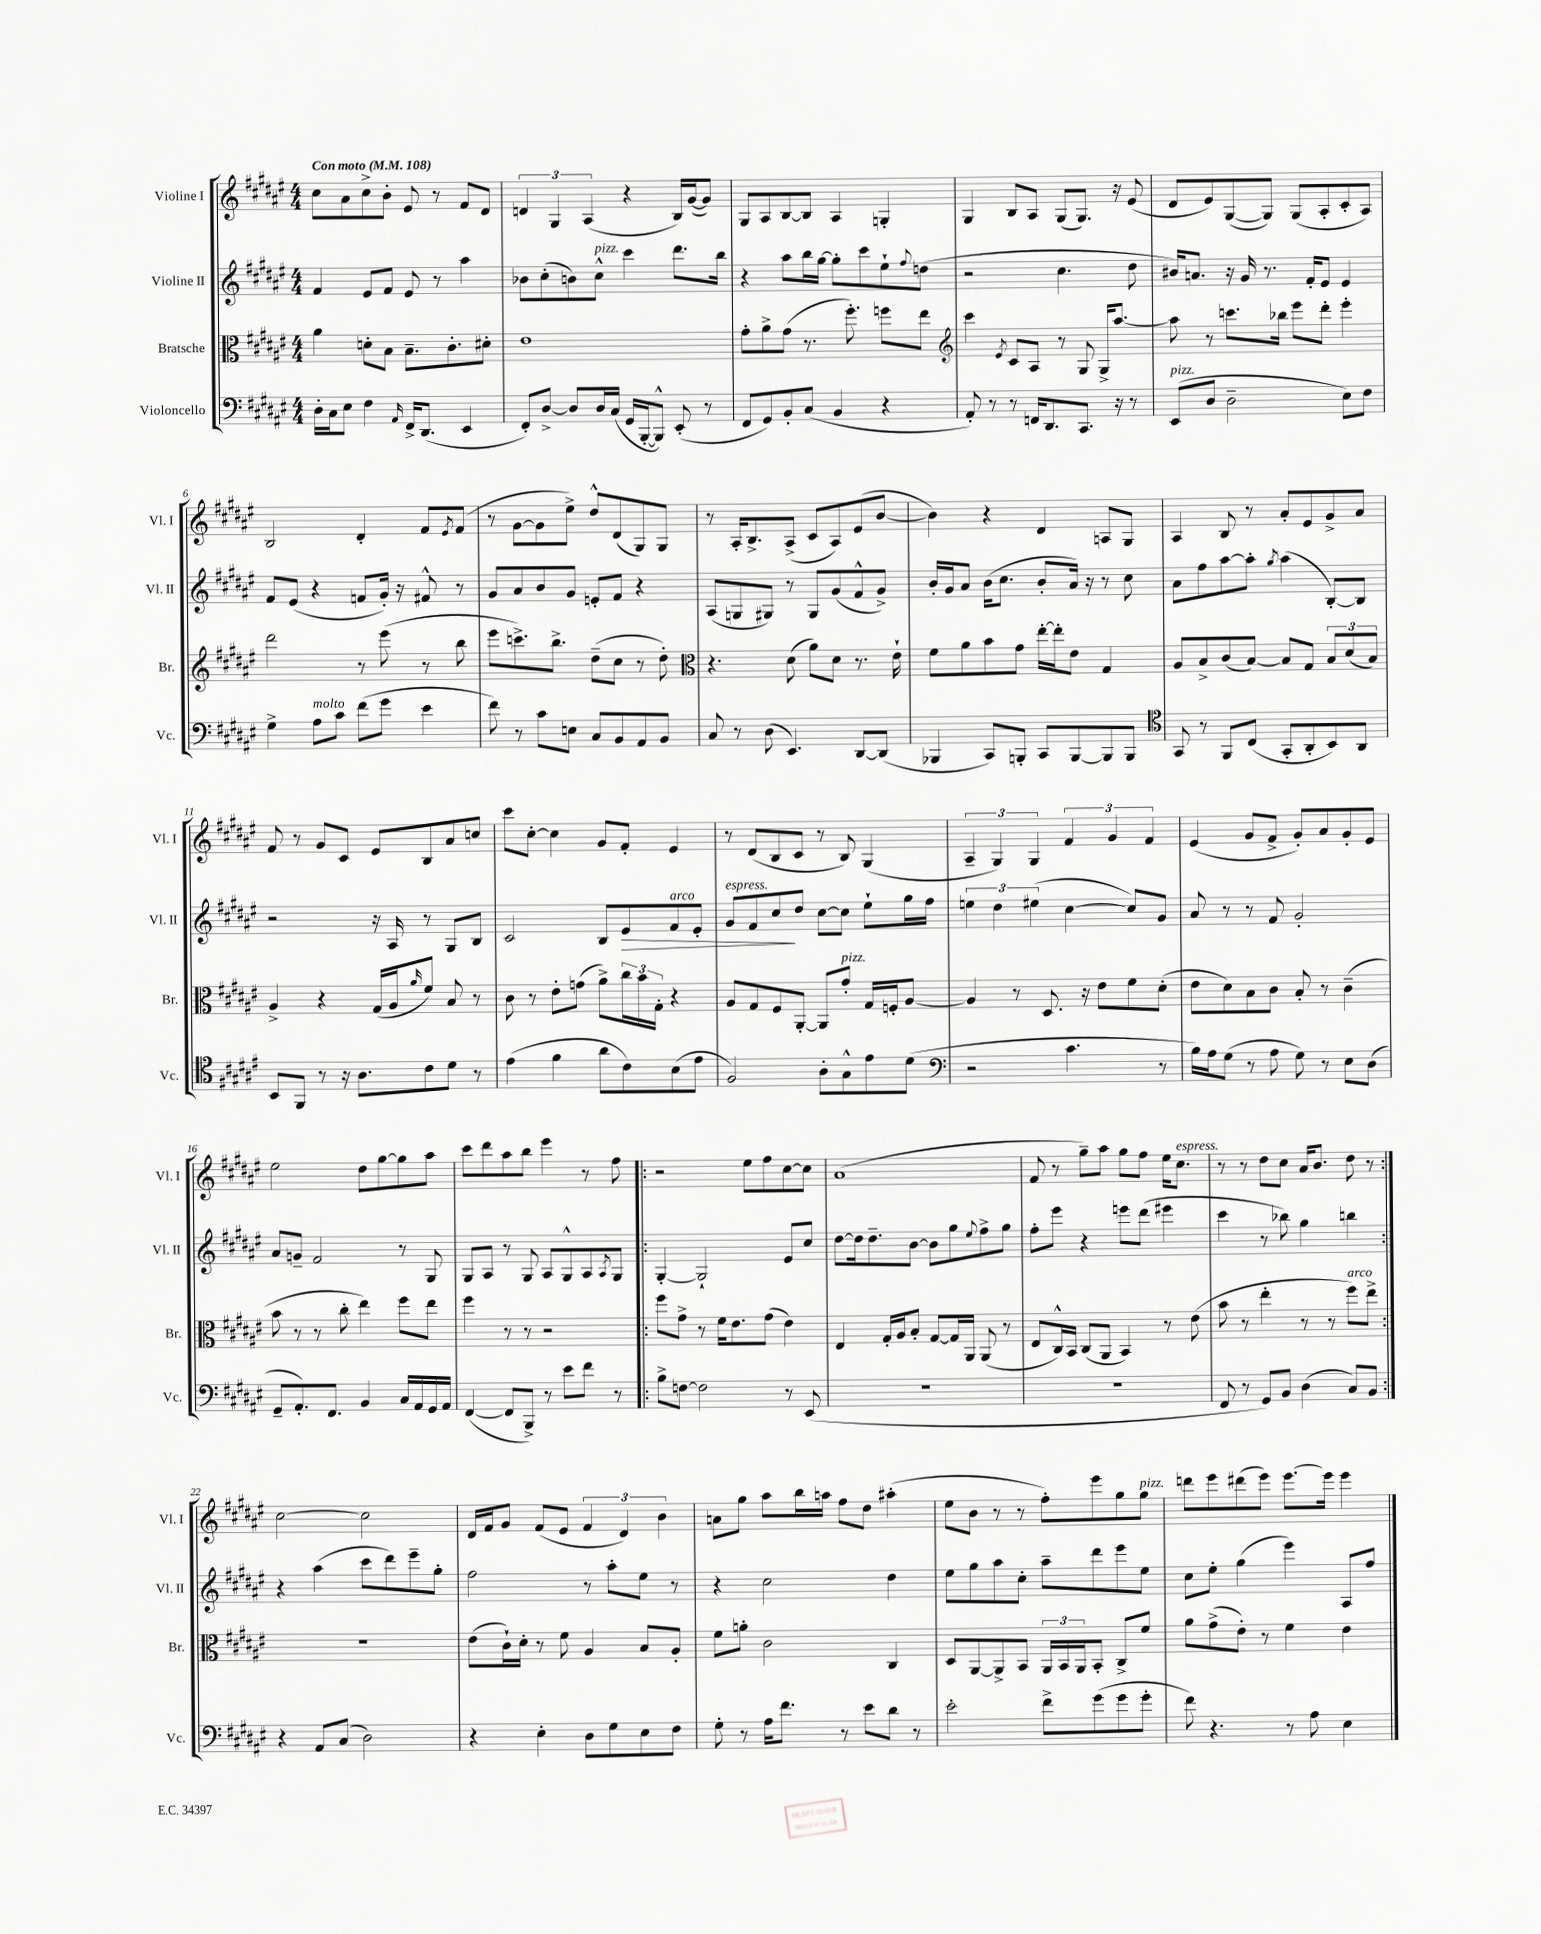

**kern	**kern	**kern	**dynam	**kern
*part4	*part3	*part2	*part2	*part1
*staff4	*staff3	*staff2	*staff2	*staff1
*I"Violoncello	*I"Bratsche	*I"Violine II	*	*I"Violine I
*I'Vc.	*I'Br.	*I'Vl. II	*	*I'Vl. I
*clefF4	*clefC3	*clefG2	*	*clefG2
*k[f#c#g#d#a#e#]	*k[f#c#g#d#a#e#]	*k[f#c#g#d#a#e#]	*	*k[f#c#g#d#a#e#]
*M4/4	*M4/4	*M4/4	*	*M4/4
*MM108	*MM108	*MM108	*	*MM108
=1	=1	=1	=1	=1
!	!	!	!	!LO:TX:a:B:t=Con moto
16D#'\LL	4a#\	4f#/	.	8cc#\L
16C#\J	.	.	.	.
8E#\J	.	.	.	8a#\
4F#\	8dn'\L	8e#/L	.	8cc#^\
.	8B\J	8f#/J	.	8b'\J
16qqAA#/	.	.	.	.
16FF#^/KL	8.B~\L	8e#/	.	8e#/
(8.DD#/J	.	.	.	.
.	.	8r	.	8r
.	8.c#'\	.	.	.
4EE#/	.	4aa#\	.	8f#/L
.	8d#X'\J	.	.	8d#/J
=2	=2	=2	=2	=2
8FF#'/L)	1e#	8b-X\L	.	6dn/
[8D#^/J	.	(8cc#'\	.	.
.	.	.	.	6G#/
8D#/L]	.	8bn\)	.	.
.	.	.	.	(6A#/
!	!	!LO:TX:a:i:t=pizz.	!	!
16D#/L	.	8cc#^^\J	.	.
(16C#/JJ	.	.	.	.
16GG#/LL	.	4ccc#\	.	4r
[16BBB'/J	.	.	.	.
8BBB^^/J])	.	.	.	.
(8EE#'/	.	8.ddd#\L	.	16B/LL)
.	.	.	.	([16g#/J
8r	.	.	.	8g#/J])
.	.	16bb\Jk	.	.
=3	=3	=3	=3	=3
8FF#/L	8g#'\L	4r	.	8G#/L
8GG#/)	8a#^\	.	.	8A#/
8BB'/	(8g#\J	8aa#\L	.	[8B/
(8C#/J	8.r	16bb\L	.	8B/J]
.	.	[16gg#\JJ	.	.
4BB/	.	8gg#'\L]	.	4A#/
.	8.ff#'\)	.	.	.
.	.	8ccc#\	.	.
4r	8ffn\L	8ee#`\	.	4Gn'/
.	.	8qqff#/	.	.
.	8ee#\J	(8ddn\J	.	.
=4	=4	=4	=4	=4
*	*clefG2	*	*	*
8AA#'/)	4ccc#\	2r	.	4G#/
8r	.	.	.	.
.	8qe#/	.	.	.
8r	8c#/L	.	.	8B/L
16FFn/KL	8A#/J	.	.	8A#/J
8.DD#/	.	.	.	.
.	8r	4.cc#\	.	(8G#/L
8.CC#/J	8G#/	.	.	8.G#/J)
.	16G#^/KL	.	.	.
16r	[8.aa#/J	.	.	16r
8r	.	8dd#\	.	(8e#/
=5	=5	=5	=5	=5
!LO:TX:a:i:t=pizz.	!	!	!	!
(8EE#/L	8aa#\]	16b#X/KL)	.	8d#/L
.	.	8.an/J	.	.
8D#/J	8r	.	.	8e#/)
2D#~\	8.cccn\L	16r	.	([8G#/
.	.	16g#/	.	.
.	.	8.r	.	8G#/J])
.	16bb-X\Jk	.	.	.
.	8eee#\L	.	.	(8G#/L
.	.	16f#'/KL	.	.
.	8ddd#'\J	8e#/J	.	8A#'/
8E#\L)	4eee#'\	4e#/	.	8c#'/
8F#\J	.	.	.	8A#/J)
!!LO:LB:g=z
=6	=6	=6	=6	=6
4G#^\	2ddd#\	8f#/L	.	2B/
.	.	(8e#/J	.	.
!LO:TX:a:i:t=molto	!	!	!	!
8A#\L	.	4r	.	.
8c#\J	.	.	.	.
(8f#\L	8r	8fn/L	.	4d#'/
8g#\J	(8eee#\	16g#'/Jk)	.	.
.	.	16r	.	.
4e#\	8r	8f#X^^/	.	8f#/L
.	.	.	.	8qe#/
.	8bb\	8r	.	(8f#/J
=7	=7	=7	=7	=7
8f#\)	8eee#\L	8g#/L	.	8r
8r	8.cccn^\)	8a#/	.	[8g#\L
8c#\L	.	8b/	.	8g#\]
.	8.bb^\J	.	.	.
8En\J	.	8g#/J	.	8ee#^\J)
8C#/L	(8dd#~\L	8en'/L	.	8dd#^^/L
8BB/	8cc#\J	8f#/J	.	(8d#/
8AA#/	8r	4r	.	8G#/)
8BB/J	8dd#'\)	.	.	8G#/J
=8	=8	=8	=8	=8
*	*clefC3	*	*	*
8C#/	4.r	(8A#/L	.	8r
8r	.	8Gn/	.	16A#'/KL
.	.	.	.	8.B^/
(8D#\	.	8G#X/J)	.	.
4.EE#/)	(8d#\	8r	.	(8A#^/J
.	8a#\L)	8G#/L	.	8c#/L
.	8d#\J	(8g#/	.	8A#/)
[8DD#/L	8.r	8f#^^/	.	(8e#/
(8DD#/J]	.	8g#^/J)	.	[8b/J
.	16e#`\	.	.	.
=9	=9	=9	=9	=9
4BBB-X/	8f#\L	16b'/LL	.	4b\])
.	.	16g#/J	.	.
.	8a#\	8a#/J	.	.
8CC#/L)	8b\	(16b\KL	.	4r
.	.	8.cc#\J	.	.
8BBBn'/J	8g#\J	.	.	.
8CC#/L	[16ee#'\LL	8b'/L	.	4d#/
.	16ee#'\J]	.	.	.
[8BBB/	8e#\J	16a#/Jk)	.	.
.	.	16r	.	.
8BBB/]	4G#/	8r	.	8An/L
8BBB/J	.	8cc#\	.	8G#/J
=10	=10	=10	=10	=10
*clefC4	*	*	*	*
8GG#/	8A#/L	8a#\L	.	4A#/
8r	8B^/	8ff#\	.	.
8FF#/L	(8c#/	[8aa#\	.	8B/
(8C#/J	[8B/J)	8aa#'\J]	.	8r
.	.	8qgg#/	.	.
8GG#'/L	8B/L]	(4aa#\	.	8a#'/L
8AA#'/	8G#/J	.	.	8e#/
8BB/)	12B/L	[8B'/L)	.	8g#^/
.	(12d#/	.	.	.
8AA#/J	.	8B/J]	.	8a#/J
.	12B/J)	.	.	.
!!LO:LB:g=z
=11	=11	=11	=11	=11
8BB/L	4A#^/	2r	.	8f#/
8FF#/J	.	.	.	8r
8r	4r	.	.	8g#/L
16r	.	.	.	8c#/J
8.A#\L	.	.	.	.
.	(16G#/LL	16r	.	8e#/L
.	16A#/J	16A#/	.	.
.	16qqa#/	.	.	.
8c#\	8f#/J)	8r	.	8B/
8d#\J	8B/	8G#/L	.	8a#/
8r	8r	8B/J	.	8ccn/J
=12	=12	=12	=12	=12
(4e#\	8c#\	2c#/	.	8ccc#\L
.	8r	.	.	[8cc#'\J
4f#\	8e#'\L	.	.	4cc#\]
.	(8gn\J	.	.	.
8a#\L	8a#^\L)	8B/L	.	8g#/L
!	!	!	!LO:HP:b	!
8c#\)	24cc#\L	8e#/	>	8f#'/J
.	24b\	.	.	.
.	24G#'\JJ	.	.	.
!	!	!LO:TX:a:i:t=arco	!	!
(8B\	4r	8f#/	.	4e#/
8e#\J	.	8e#'/J	.	.
=13	=13	=13	=13	=13
!	!	!LO:TX:a:i:t=espress.	!	!
2F#/)	8A#/L	8g#/L	.	8r
.	8G#/	8f#/	.	(8d#/L
.	8F#/	8cc#/	.	8B/
.	[8AA#'/J	8dd#/J	]	8c#/J
8A#'\L	8AA#/L]	[8cc#\L	.	8r
!	!LO:TX:a:i:t=pizz.	!	!	!
8G#^^\	8g#'/J	8cc#\J]	.	8B/)
8e#\	16G#/LL	8ee#`\L	.	(4G#/
.	16Fn'/J	.	.	.
(8d#\J	[8A#/J	16gg#\L	.	.
.	.	16ff#\JJ	.	.
=14	=14	=14	=14	=14
*clefF4	*	*	*	*
2r	4A#/]	6een\	.	6A#~/
.	.	6dd#\	.	6G#/)
.	8r	.	.	.
.	.	(6ee#X\	.	6G#/
.	8.D#/	.	.	.
4.c#\	.	[4cc#\	.	6f#/
.	16r	.	.	.
.	8e#\L	.	.	.
.	.	.	.	6g#/
.	8f#\	8cc#/L])	.	.
.	.	.	.	6f#/
8r	(8d#'\J	8g#/J	.	.
=15	=15	=15	=15	=15
16B\LL)	8e#\L	8a#/	.	(4e#/
16A#\J	.	.	.	.
(8G#\J	8d#\)	8r	.	.
8r	8B\	8r	.	8g#/L
8A#\	8c#\J	8f#/	.	8f#^/J
8G#\)	8B'/	2g#'/	.	8g#'/L)
8r	8r	.	.	8a#/
8E#\L	(4c#~\	.	.	8g#'/
(8D#\J	.	.	.	8e#/J
!!LO:LB:g=z
=16	=16	=16	=16	=16
8GG#~/L	8b\	8a#/L	.	2ee#\
8.AA#'/)	8r	8gn~/J	.	.
.	8r	2f#/	.	.
8.FF#/J	.	.	.	.
.	8cc#'\	.	.	.
4BB/	4ee#\)	.	.	8dd#\L
.	.	.	.	[8gg#\
16C#/LL	8ff#\L	8r	.	8gg#\]
16AA#/	.	.	.	.
16GG#/	8ee#\J	8G#/	.	8aa#\J
16AA#/JJ	.	.	.	.
=17	=17	=17	=17	=17
([4FF#/	4ff#\	8G#/L	.	8ccc#\L
.	.	8A#/J	.	8ddd#\
8FF#/L]	8r	8r	.	8aa#\
8BBB^/J)	8r	8G#/	.	8bb\J
8r	2r	8A#/L	.	4eee#\
8e#\L	.	8G#^^/	.	.
8f#\J	.	8A#/	.	8r
.	.	8qA#/	.	.
8r	.	8G#/J	.	8ff#\
=18!|:	=18!|:	=18!|:	=18!|:	=18!|:
8B^\L	8ff#\L	[4G#'/	.	2r
[8Fn\J	8g#^\J	.	.	.
2F\]	8r	2G#`/]	.	.
.	16f#\KL	.	.	.
.	8.e#\	.	.	.
.	.	.	.	8ee#\L
.	(8g#\J	.	.	8ff#\
8r	4e#\)	8e#/L	.	[8cc#\
(8EE#/	.	8cc#/J	.	8cc#\J]
=19	=19	=19	=19	=19
1r	4E#/	[8dd#\L	.	(1a#
.	.	16dd#\k]	.	.
.	.	8.dd#~\	.	.
.	16G#'/LL	.	.	.
.	16A#/J	.	.	.
.	8B'/J	[8b\J	.	.
.	[8G#/L	8b\L]	.	.
.	16G#/L]	8gg#\	.	.
.	16AA#/JJ	.	.	.
.	.	8qqee#/	.	.
.	(8AA#/	8ff#^\	.	.
.	8r	8gg#\J	.	.
=20	=20	=20	=20	=20
1r	8E#/L	8ff#'\L	.	8f#/
.	16C#^^/L)	8eee#\J	.	8r
.	16BB/JJ	.	.	.
.	(8C#/L	4r	.	8gg#~\L)
.	8AA#/J	.	.	8aa#\J
.	4BB/)	8eeen\L	.	8gg#\L
.	.	(8ddd#\J	.	8ff#\J
.	8r	4eee#X\	.	16ee#\KL
!	!	!	!	!LO:TX:a:i:t=espress.
.	.	.	.	8.cc#\J
.	(8e#\	.	.	.
=21	=21	=21	=21	=21
8FF#/	8b\	4ccc#\	.	8r
8r	8r	.	.	8r
8GG#/L)	4ee#'\	8r	.	8dd#\L
8BB/J	.	8bb-X\)	.	8cc#\J
(4D#\	8r	4gg#\	.	16a#/KL
.	.	.	.	8.b/J
.	8r	.	.	.
!	!LO:TX:a:i:t=arco	!	!	!
8C#/L)	8ff#\L)	4bbn\	.	8dd#\
8BB/J	8ee#^\J	.	.	8r
!!LO:LB:g=z
=22:|!	=22:|!	=22:|!	=22:|!	=22:|!
4r	1r	4r	.	[2cc#\
8AA#/L	.	(4aa#\	.	.
(8C#/J	.	.	.	.
2D#\)	.	8ccc#\L	.	2cc#\]
.	.	8ddd#\)	.	.
.	.	8eee#~\	.	.
.	.	8gg#'\J	.	.
=23	=23	=23	=23	=23
4r	(8e#\L	2ff#\	.	16d#/LL
.	.	.	.	16f#/J
.	16c#`\L)	.	.	8g#/J
.	16d#'\JJ	.	.	.
4E#'\	8r	.	.	(8f#/L
.	8f#\	.	.	8e#/J
8D#\L	4A#/	8r	.	6f#/
8G#\	.	8aa#'\L	.	.
.	.	.	.	6d#/)
8E#\	8B/L	8ee#\J	.	.
.	.	.	.	6b\
8F#\J	8A#'/J	8r	.	.
=24	=24	=24	=24	=24
8G#'\	8f#\L	4r	.	8an\L
8r	8an'\J	.	.	8gg#\J
16A#\KL	2c#\	2cc#\	.	8aa#\L
8.f#\J	.	.	.	.
.	.	.	.	16bb\L
.	.	.	.	16aan\JJ
8r	.	.	.	8ff#\L
8e#\L	.	.	.	8dd#\J
8d#\J	4C#/	4dd#\	.	(4aa#X'\
8r	.	.	.	.
=25	=25	=25	=25	=25
2e#'\	8D#/L	8ee#\L	.	8ee#\L
.	[8AA#/	8gg#\	.	8b\J
.	8AA#^/]	8aa#\	.	8r
.	8BB/J	8cc#'\J	.	8r
8f#^\L	24AA#/LL	8aa#~\L	.	8ff#'\L)
.	24BB/	.	.	.
.	24AA#/J	.	.	.
(8g#\	8BB'/J	8ddd#\	.	8eee#\
8g#\	8C#^/L	8eee#\	.	8gg#\
!	!	!	!	!LO:TX:a:i:t=pizz.
8g#'\J	8f#/J	8ee#\J	.	8gg#\J
=26	=26	=26	=26	=26
8f#\)	8a#\L	8cc#\L	.	8dddn\L
4.r	(8g#^\	8ee#'\J	.	8eee#\
.	8e#'\J)	(4gg#\	.	(8ddd#X\
.	8r	.	.	8eee#\J)
8r	4f#\	4eee#\)	.	[8.eee#\L
8A#\	.	.	.	.
.	.	.	.	16eee#\Jk]
4E#\	4e#\	8A#/L	.	4eee#\
.	.	8ff#/J	.	.
==	==	==	==	==
*-	*-	*-	*-	*-
